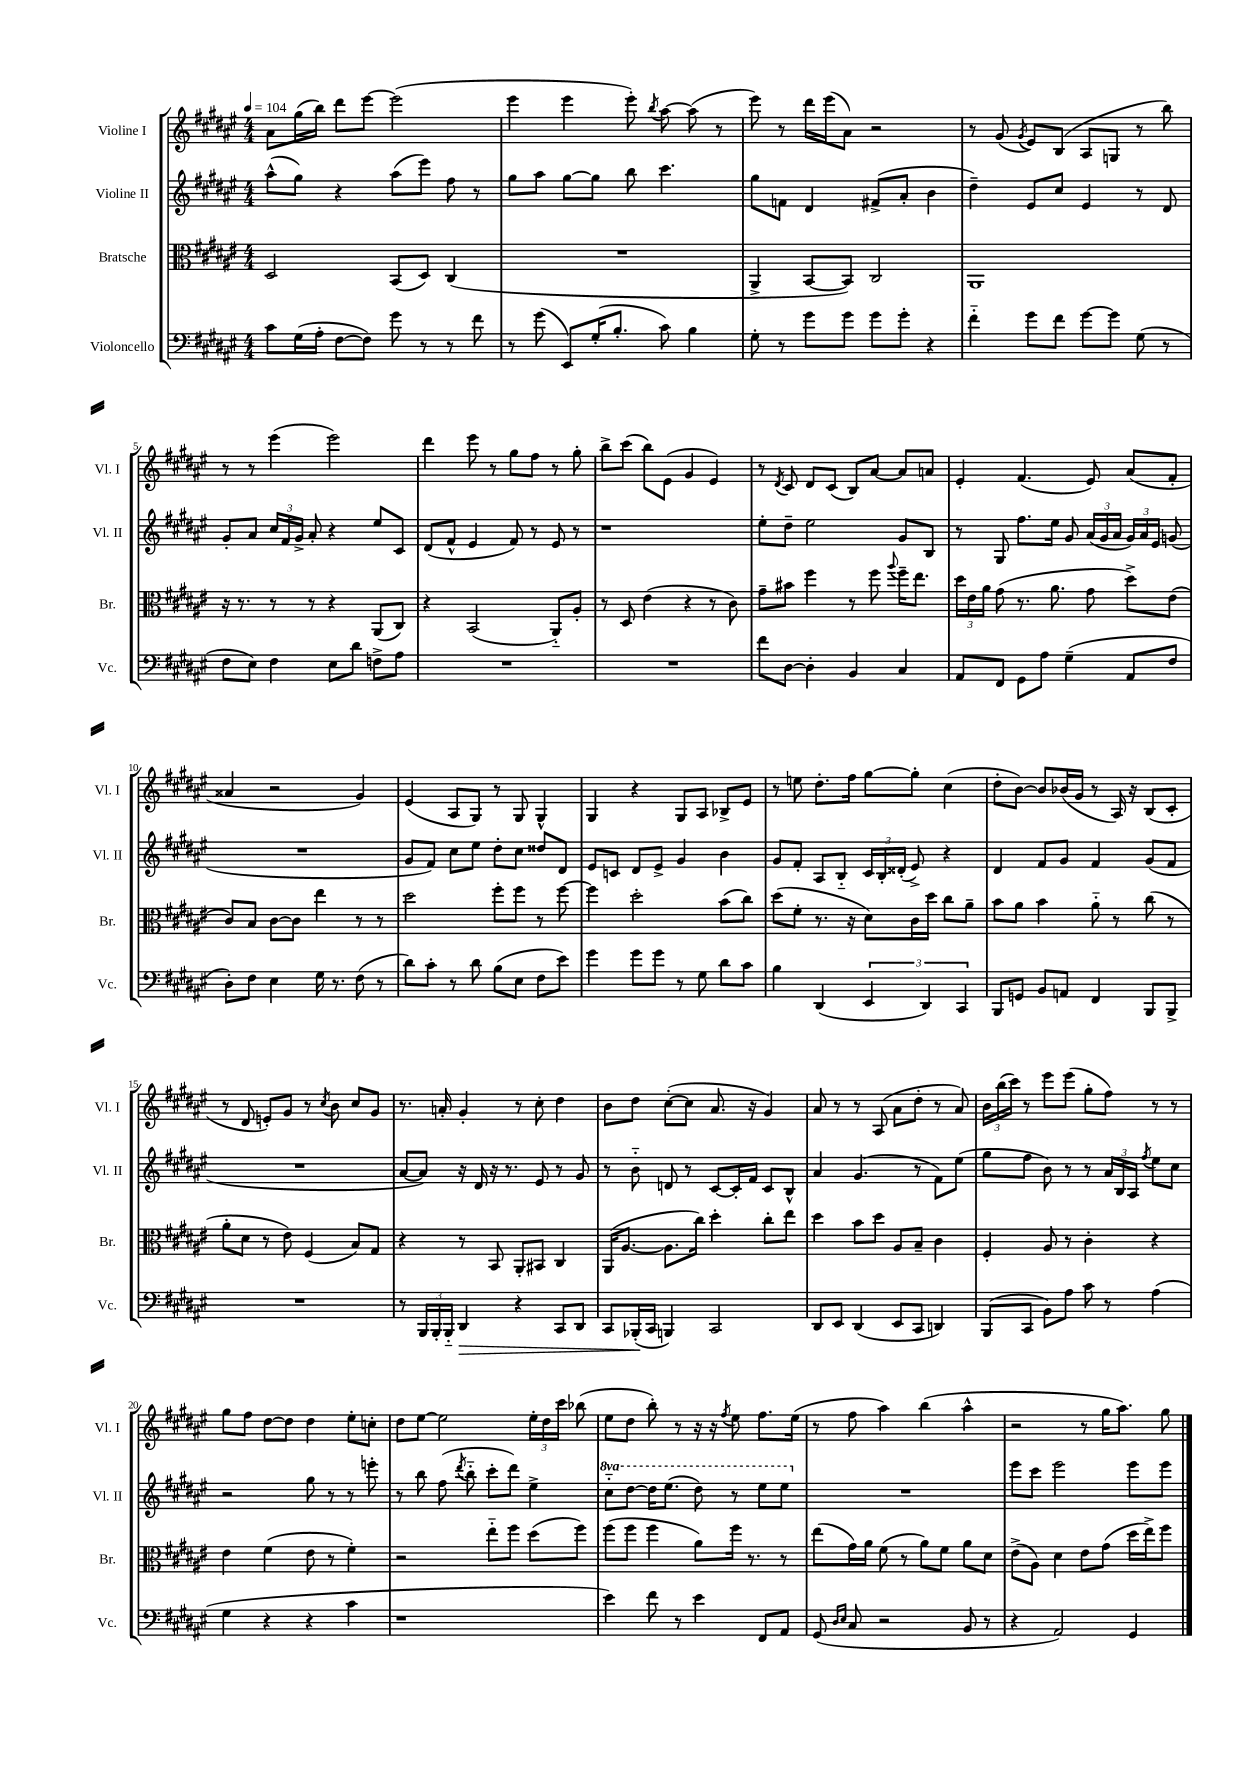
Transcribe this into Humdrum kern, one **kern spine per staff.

**kern	**kern	**kern	**kern
*staff4	*staff3	*staff2	*staff1
*clefF4	*clefC3	*clefG2	*clefG2
*k[f#c#g#d#a#e#]	*k[f#c#g#d#a#e#]	*k[f#c#g#d#a#e#]	*k[f#c#g#d#a#e#]
*M4/4	*M4/4	*M4/4	*M4/4
*MM104	*MM104	*MM104	*MM104
8c#\L	2D#/	(8aa#^^\L	8a#\L
(16G#\L	.	8gg#\J)	(16gg#\L
16A#'\JJ	.	.	16bb\JJ)
[8F#\L	.	4r	8ddd#\L
8F#\]J)	.	.	[8eee#\J
8g#\	(8BB/L	(8aa#\L	(2eee#\]
8r	8D#/J)	8eee#\J)	.
8r	(4C#/	8ff#\	.
8f#\	.	8r	.
=	=	=	=
8r	1r	8gg#\L	4eee#\
(8g#\	.	8aa#\J	.
8EE#/L)	.	[8gg#\L	4eee#\
(16G#'/K	.	8gg#\]J	.
8.B'/J	.	.	.
.	.	8bb\	8eee#'\)
.	.	.	8qbb/
8c#\)	.	4.ccc#\	[8aa#\
4B\	.	.	(8aa#\]
.	.	.	8r
=	=	=	=
8G#'\	4AA#^/	8gg#\L	8eee#\)
8r	.	8f\J	8r
8g#\L	[8BB/L	4d#/	16ddd#\LL
.	.	.	(16eee#\J
8g#\J	8BB/]J)	.	8a#\J)
8g#\L	2C#/	(8f#^/L	2r
8g#'\J	.	8a#'/J	.
4r	.	4b\	.
=	=	=	=
4f#'~\	1AA#	4dd#~\)	8r
.	.	.	(8g#/
.	.	.	8qg#/
8g#\L	.	8e#/L	8e#/L)
8f#\J	.	8cc#/J	(8B/J
[8g#\L	.	4e#/	8A#/L
8g#\]J	.	.	8G/J
(8G#\	.	8r	8r
8r	.	8d#/	8bb\)
=	=	=	=
8F#\L	16r	8g#'/L	8r
.	8.r	.	.
8E#\J)	.	8a#/J	8r
4F#\	8r	24cc#/LL	(4eee#\
.	.	24f#/	.
.	.	24g#^/JJ	.
.	8r	8a#'/	.
8E#\L	4r	4r	2eee#\)
8d#\J	.	.	.
8F^\L	(8AA#/L	8ee#/L	.
8A#\J	8C#/J)	8c#/J	.
=	=	=	=
1r	4r	(8d#/L	4ddd#\
.	.	8f#^^/J	.
.	(2BB/	4e#/	8eee#\
.	.	.	8r
.	.	8f#/)	8gg#\L
.	.	8r	8ff#\J
.	8AA#'~/L)	8e#/	8r
.	8A#'/J	8r	8gg#'\
=	=	=	=
1r	8r	1r	8bb^\L
.	8D#/	.	(8ccc#\J
.	(4e#\	.	8bb\L)
.	.	.	(8e#\J
.	4r	.	4g#/
.	8r	.	4e#/)
.	8c#\)	.	.
=	=	=	=
8f#\L	8g#~\L	8ee#'\L	8r
.	.	.	8qd#/
[8D#\J	8b#\J	8dd#~\J	8c#/
4D#'\]	4ff#\	2ee#\	8d#/L
.	.	.	(8c#/J
4BB/	8r	.	8B/L)
.	8ff#\	.	[8a#/J
.	8qqaa#/	.	.
4C#/	16ff#~\LK	8g#/L	8a#/]L
.	8.ee#\J	.	.
.	.	8B/J	8a/J
=	=	=	=
8AA#/L	24dd#\LL	8r	4e#'/
.	24e#\	.	.
.	24a#\JJ	.	.
8FF#/J	(8g#\	8G#/	.
8GG#\L	8.r	8.ff#\L	(4.f#/
8A#\J	.	.	.
.	8.a#\	16ee#\Jk	.
(4G#~\	.	8g#/	.
.	8g#\	(24a#/LL	8e#/)
.	.	24g#/	.
.	.	24a#/JJ	.
8AA#/L	8dd#^\L)	24g#/LL)	(8a#/L
.	.	24a#/	.
.	.	24e#/JJ	.
8F#/J	(8e#\J	(8g/	8f#'/J
=	=	=	=
8D#'\L)	8c#/L)	1r	4a##/
8F#\J	8B/J	.	.
4E#\	[8c#\L	.	2r
.	8c#\]J	.	.
16G#\	4ee#\	.	.
8.r	.	.	.
(8F#\	8r	.	4g#/)
8r	8r	.	.
=	=	=	=
8d#\L)	2dd#\	8g#/L	(4e#/
8c#'\J	.	8f#/J)	.
8r	.	8cc#\L	8A#/L
8d#\	.	8ee#\J	8G#/J)
(8B\L	8ff#'\L	8dd#'\L	8r
8E#\J	8ff#\J	8cc#\J	8G#/
8F#\L	8r	8dd##/L	4G#^^/
8e#\J)	[8ff#\	8d#/J	.
=	=	=	=
4g#\	4ff#\]	8e#/L	4G#/
.	.	8c/J	.
8g#\L	2dd#'\	8d#/L	4r
8g#\J	.	8e#^/J	.
8r	.	4g#/	8G#/L
8G#\	.	.	8A#/J
8d#\L	(8b\L	4b\	8B-^/L
8c#\J	8cc#\J)	.	8e#/J
=	=	=	=
4B\	(8dd#\L	8g#/L	8r
.	8f#'\J	8f#'/J	8ee\
(4DD#/	8.r	8A#/L	8.dd#'\L
.	.	8B'~/J	.
.	16r	.	16ff#\Jk
6EE#/	8d#\L)	24c#/LL	[8gg#\L
.	.	24B'/	.
.	.	(24d##'/JJ	.
.	16c#\L	8e#^/)	8gg#'\]J
6DD#/)	.	.	.
.	16dd#\JJ	.	.
.	8cc#\L	4r	(4cc#\
6CC#/	.	.	.
.	8a#~\J	.	.
=	=	=	=
8BBB/L	8b\L	4d#/	8dd#'\L
8GG/J	8a#\J	.	[8b\J)
8BB/L	4b\	8f#/L	8b/]L
8AA/J	.	8g#/J	(16b-/L
.	.	.	16g#/JJ
4FF#/	8a#'~\	4f#/	8r
.	8r	.	16A#/)
.	.	.	16r
8BBB/L	(8cc#\	(8g#/L	(8B/L
8BBB^/J	8r	8f#/J	8c#'/J
=	=	=	=
1r	8a#'\L	1r	8r
.	8d#\J	.	8d#/
.	8r	.	8e'/L)
.	8e#\)	.	8g#/J
.	(4F#/	.	8r
.	.	.	8qcc#/
.	.	.	8b\
.	8B/L)	.	8cc#/L
.	8G#/J	.	8g#/J
=	=	=	=
8r	4r	[8a#/L	8.r
24BBB/LL	.	8a#/]J)	.
24BBB'/	.	.	.
.	.	.	16a'/
24BBB'~/JJ	.	.	.
4DD#/	8r	16r	4g#'/
.	.	16d#/	.
.	8BB/	16r	.
.	.	8.r	.
4r	8AA#'/L	.	8r
.	8BB#/J	8e#/	8cc#'\
8CC#/L	4C#/	8r	4dd#\
8DD#/J	.	8g#/	.
=	=	=	=
8CC#/L	(16AA#/LK	8r	8b\L
.	[8.A#/J	.	.
(16BBB-'/L	.	8b'~\	8dd#\J
16CC#/JJ	.	.	.
4BBB/)	8.A#\]L	8d/	([8cc#'\L
.	.	8r	8cc#\]J
.	16cc#\Jk)	.	.
2CC#/	4dd#'\	[8c#/L	8.a#/
.	.	16c#'/]L	.
.	.	16f#/JJ	16r
.	8cc#'\L	8c#/L	4g#/)
.	8ee#\J	8B^^/J	.
=	=	=	=
8DD#/L	4dd#\	4a#/	8a#/
8EE#/J	.	.	8r
(4DD#/	8b\L	(4.g#/	8r
.	8dd#\J	.	(8A#/
8EE#/L	8A#/L	.	8a#\L
8CC#/J	8B~/J	8r	8dd#'\J
4DD/)	4c#\	8f#\L)	8r
.	.	(8ee#\J	8a#/)
=	=	=	=
(8BBB/L	4F#'/	8gg#\L	24b\LL
.	.	.	(24bb\
.	.	.	24ccc#\JJ)
8CC#/J	.	8ff#\J	8r
8BB\L)	8A#/	8b\)	8eee#\L
8A#\J	8r	8r	(8eee#\J
8c#\	4c#'\	8r	8gg#'\L
8r	.	24a#/LL	8ff#\J)
.	.	24B/	.
.	.	24A#/JJ	.
.	.	8qff#/	.
(4A#\	4r	8ee#\L	8r
.	.	8cc#\J	8r
=	=	=	=
4G#\	4e#\	2r	8gg#\L
.	.	.	8ff#\J
4r	(4f#\	.	[8dd#\L
.	.	.	8dd#\]J
4r	8e#\	8gg#\	4dd#\
.	8r	8r	.
4c#\	4f#'\)	8r	8ee#'\L
.	.	8eee'\	8cc'\J
=	=	=	=
1r	2r	8r	8dd#\L
.	.	8bb\	[8ee#\J
.	.	(8ff#\	2ee#\]
.	.	8qddd#/	.
.	.	8bb'~\	.
.	8ee#'~\L	8ccc#'\L	.
.	8ff#\J	8ddd#\J)	.
.	(8dd#\L	4ee#^\	24ee#'\LL
.	.	.	24dd#\
.	.	.	24ccc#\JJ
.	8ff#\J)	.	(8bb-\
=	=	=	=
4e#\)	(8ff#\L	8ccc#'~\L	8ee#\L
.	8ff#\J	[8ddd#\J	8dd#\J
8f#\	4ff#\	16ddd#\]LK	8bb'\)
.	.	(8.eee#\J	.
8r	.	.	8r
4e#\	8a#\L)	8ddd#\)	16r
.	.	.	16r
.	.	.	8qff#/
.	16ff#\Jk	8r	8ee#\
.	8.r	.	.
8FF#/L	.	8eee#\L	8.ff#\L
8AA#/J	8r	8eee#\J	.
.	.	.	(16ee#\Jk
=	=	=	=
(8GG#/	(8ee#\L	1r	8r
16qqD#/LL	.	.	.
16qqE#/JJ	.	.	.
8C#/	16g#\L)	.	8ff#\
.	16a#\JJ	.	.
2r	(8f#\	.	4aa#\)
.	8r	.	.
.	8a#\L)	.	(4bb\
.	8f#\J	.	.
8BB/	8a#\L	.	4aa#^^\
8r	8d#\J	.	.
=	=	=	=
4r	(8e#^\L	8eee#\L	2r
.	8A#\J)	8ccc#\J	.
2AA#/)	4d#\	2eee#\	.
.	8e#\L	.	8r
.	(8g#\J	.	16gg#\LK
.	.	.	8.aa#\J)
4GG#/	16dd#\LL	8eee#\L	.
.	16ee#^\J)	.	.
.	8ff#\J	8eee#\J	8gg#\
==	==	==	==
*-	*-	*-	*-
